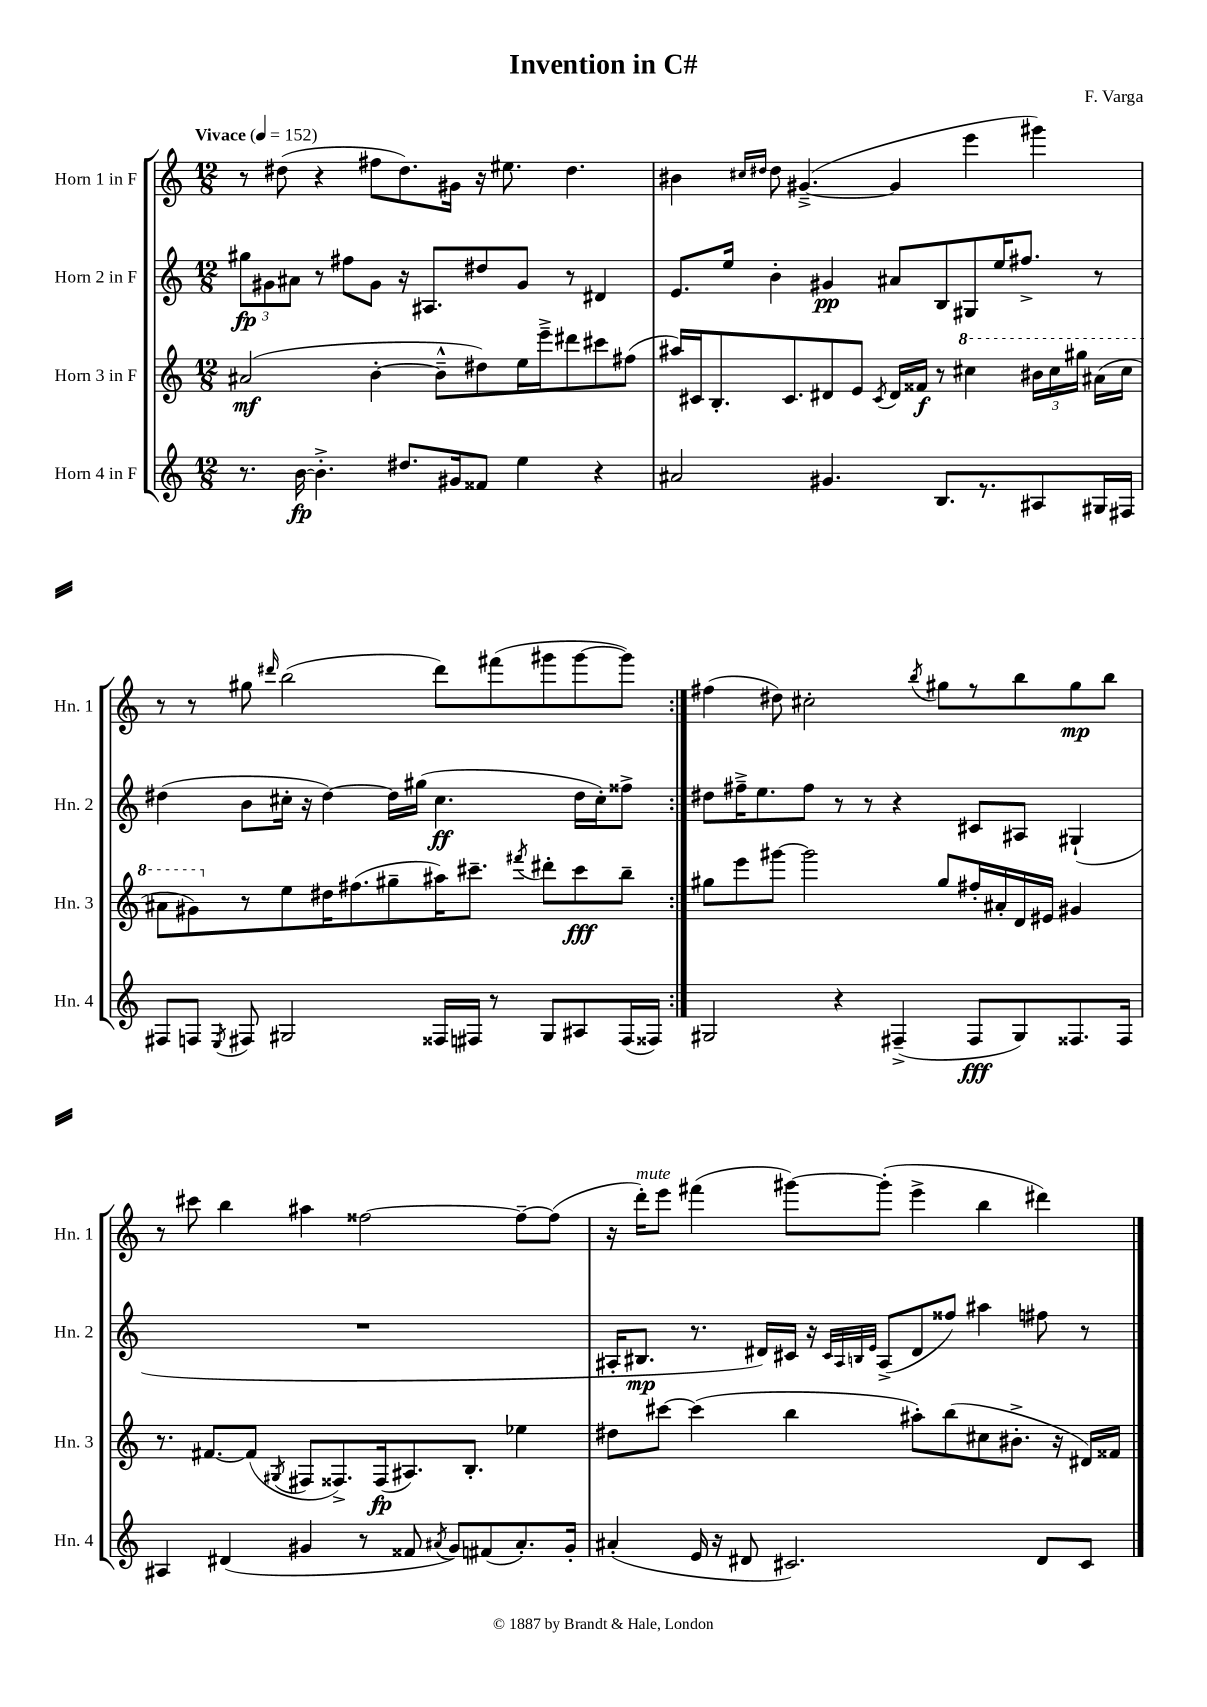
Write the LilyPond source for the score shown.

\header { title = "Invention in C#" composer = "F. Varga" }
<<
\new StaffGroup <<
\new Staff = "s0" \with { instrumentName = "Horn 1 in F" shortInstrumentName = "Hn. 1" } {
    \clef treble \key c \major \numericTimeSignature \time 12/8 \tempo "Vivace" 4 = 152
    \autoBeamOff \repeat volta 2 { r8 dis''8( r4 fis''8[ dis''8.) gis'16] r16 eis''8. dis''4. |
    bis'4 \grace { cis''16[ dis''16] } dis''8 gis'4.~--->( gis'4 e'''4 gis'''4) |
    r8 r8 gis''8 \grace { dis'''16 } b''2( dis'''8[) fis'''8( gis'''8 gis'''8~ gis'''8]) | }
    fis''4( dis''8) cis''2-. \acciaccatura { b''8 } gis''8[ r8 b''8 gis''8\mp b''8] |
    r8 cis'''8 b''4 ais''4 fisis''2~ fisis''8[~-- fisis''8]( |
    r16 d'''16[-.^\markup { \italic "mute" }) e'''8] fis'''4( gis'''8[~) gis'''8]-.( e'''4-> b''4 dis'''4) \bar "|." |
}
\new Staff = "s1" \with { instrumentName = "Horn 2 in F" shortInstrumentName = "Hn. 2" } {
    \clef treble \key c \major \numericTimeSignature \time 12/8
    \autoBeamOff \repeat volta 2 { \tuplet 3/2 { gis''8[\fp gis'8 ais'8] } r8 fis''8[ gis'8] r16 ais8.[ dis''8 gis'8] r8 dis'4 |
    e'8.[ e''16] b'4-. gis'4\pp ais'8[ b8 gis8 e''16 fis''8.]-> r8 |
    dis''4( b'8[ cis''16]-. r16 dis''4~) dis''16[ gis''16]( cis''4.\ff dis''16[ cis''16-.) fisis''8]-> | }
    dis''8[ fis''16---> e''8. fis''8] r8 r8 r4 cis'8[ ais8] gis4-!( |
    R1. |
    ais16[-. bis8.]\mp r8. dis'16[) cis'16] r16 \grace { cis'32[ ais32 b32 e'32] } ais8[->( dis'8 fisis''8]) ais''4 fis''8 r8 \bar "|." |
}
\new Staff = "s2" \with { instrumentName = "Horn 3 in F" shortInstrumentName = "Hn. 3" } {
    \clef treble \key c \major \numericTimeSignature \time 12/8
    \autoBeamOff \repeat volta 2 { ais'2\mf( b'4~-. b'8[---^ dis''8) e''16 e'''16---> dis'''8 cis'''8 fis''8]( |
    ais''16[) cis'16 b8.-. cis'8. dis'8 e'8] \acciaccatura { cis'8 } dis'16[ fisis'16]\f r8 \ottava #1 cis'''4 \tuplet 3/2 { bis''16[ cis'''16 gis'''16] } ais''!16[( cis'''16] |
    ais''8[ gis''8) \ottava #0 r8 e''8 dis''16 fis''8.( gis''!8-- ais''!16) cis'''8.]-- \acciaccatura { fis'''8 } dis'''8[-. cis'''8\fff b''8]-- | }
    gis''8[ e'''8 gis'''8]~ gis'''2 gis''8[ fis''16-. ais'16-. d'16 eis'16] gis'4 |
    r8. fis'8.[~ fis'8]( \acciaccatura { gis8 } fis8[ fisis8.->) fisis16\fp( ais8.) b8.]-. ees''4 |
    dis''8[ cis'''8]~ cis'''4( b''4 ais''8[-.) b''8( cis''8 bis'8.]-.-> r16 dis'16[) fisis'16] \bar "|." |
}
\new Staff = "s3" \with { instrumentName = "Horn 4 in F" shortInstrumentName = "Hn. 4" } {
    \clef treble \key c \major \numericTimeSignature \time 12/8
    \autoBeamOff \repeat volta 2 { r8. b'16~\fp b'4.-.-> dis''8.[ gis'16 fisis'8] e''4 r4 |
    ais'2 gis'4. b8.[ r8. ais8 gis16 fis16] |
    fis8[ f8] \acciaccatura { e8 } fis8 gis2 fisis16[ fis16] r8 gis8[ ais8 fis16( fisis16]) | }
    gis2 r4 fis4--->( fis8[\fff gis8) fisis8. fisis16] |
    ais4 dis'4( gis'4 r8 fisis'8 \acciaccatura { ais'8 } gis'8[) fis'8( ais'8.-.) gis'16]-. |
    ais'4-.( e'16 r16 dis'8 cis'2.) dis'8[ cis'8] \bar "|." |
}
>>
>>
\layout { \context { \Score \remove "Bar_number_engraver" } }
